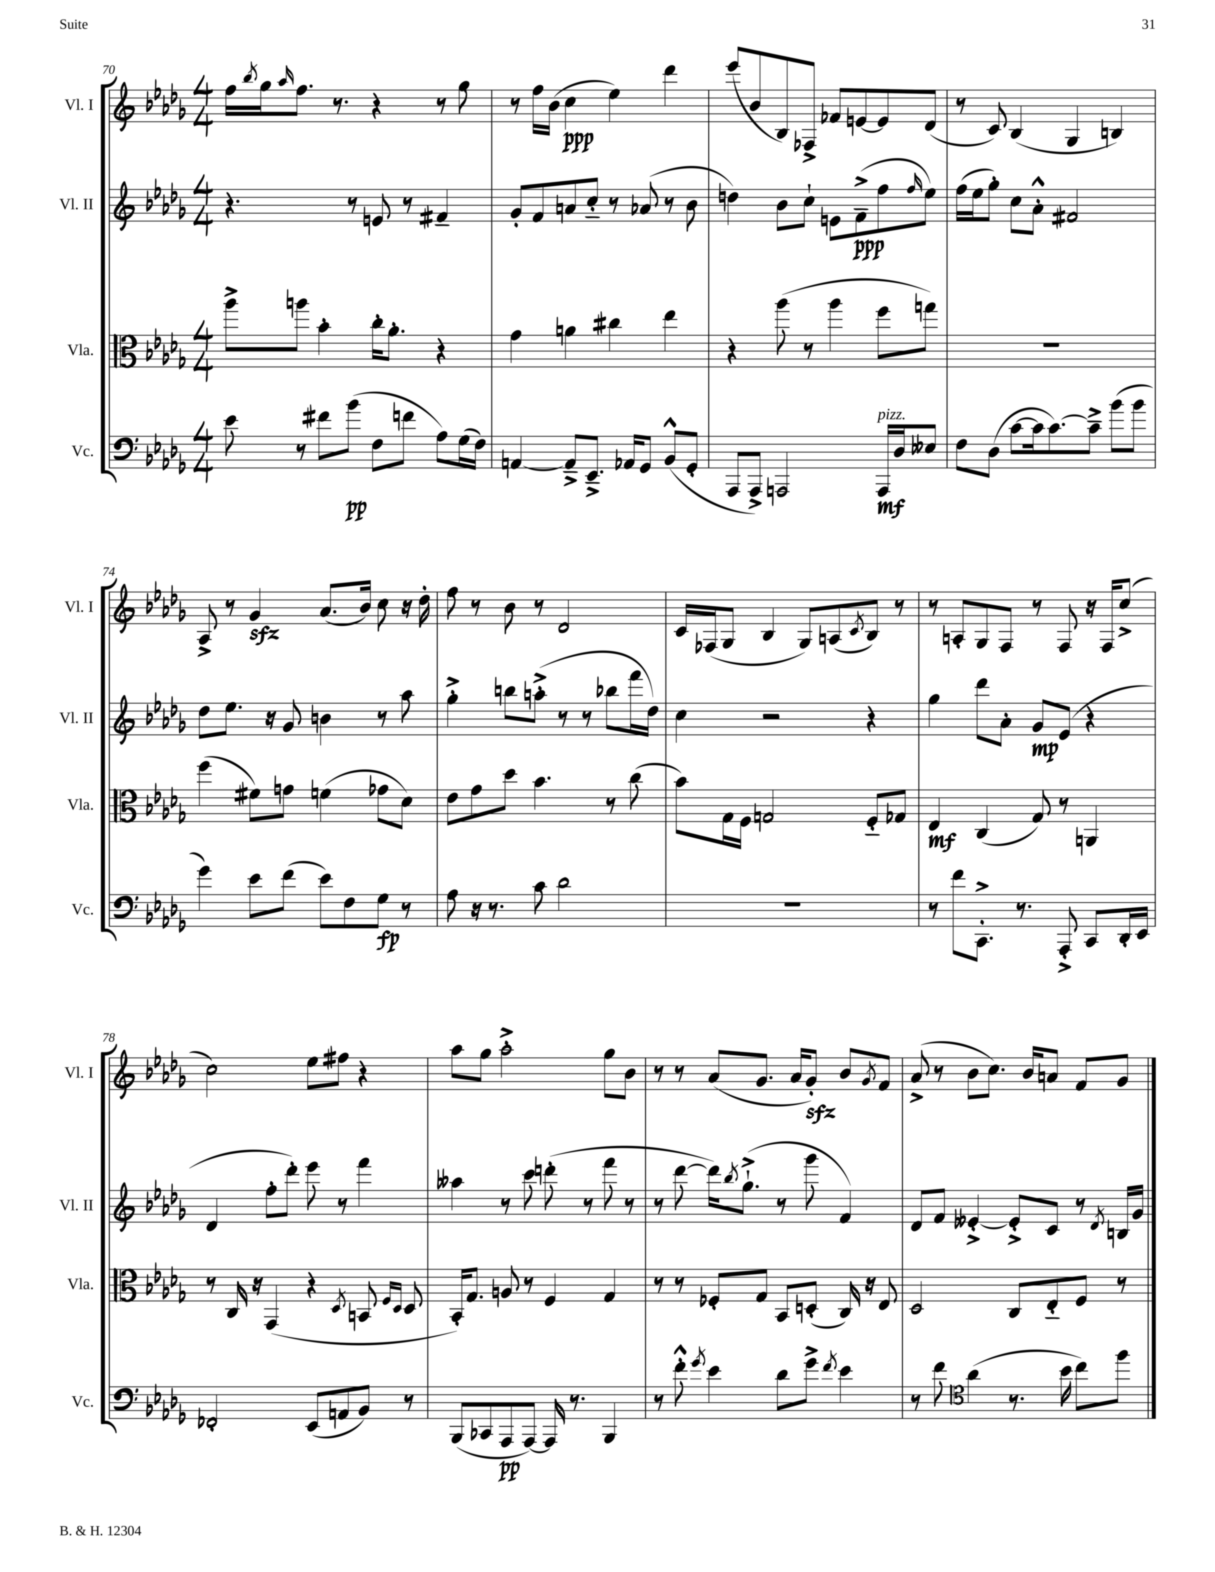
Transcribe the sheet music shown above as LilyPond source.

<<
\new StaffGroup <<
\new Staff = "s0" \with { instrumentName = "Vl. I" shortInstrumentName = "Vl. I" } {
    \clef treble \key des \major \numericTimeSignature \time 4/4
    f''16 \acciaccatura { bes''8 } ges''16 \grace { aes''16 } f''8. r8. r4 r8 ges''8 |
    r8 f''16 bes'16( c''4\ppp ees''4) des'''4 |
    ees'''8( bes'8 bes8) fes8-> fes'8 e'8~ e'8 des'8( |
    r8 c'8) bes4( ges4 b4) |
    aes8-> r8 ges'4\sfz aes'8.( bes'16) c''8 r16 des''16-. |
    f''8 r8 bes'8 r8 des'2 |
    c'16 fes16( ges8 bes4 ges8) a8( \acciaccatura { c'8 } bes8) r8 |
    r8 a8-. ges8 f8 r8 f8 r16 f16 c''8->( |
    c''2) ees''8 fis''8 r4 |
    aes''8 ges''8 aes''2-.-> ges''8 bes'8 |
    r8 r8 aes'8( ges'8. aes'16 ges'8-.\sfz) bes'8 \acciaccatura { ges'8 } f'8 |
    aes'8->( r8 bes'8 c''8.) bes'16 a'8 f'8 ges'8 \bar "|." |
}
\new Staff = "s1" \with { instrumentName = "Vl. II" shortInstrumentName = "Vl. II" } {
    \clef treble \key des \major \numericTimeSignature \time 4/4
    r4. r8 e'8 r8 fis'4-- |
    ges'8-. f'8 a'8 c''8-_ r8 aes'8( r8 bes'8 |
    d''4) bes'8 c''8-! e'8 f'8--->\ppp( f''8 \grace { f''16 } ees''8) |
    f''16( ees''16 ges''8-.) c''8 aes'8-.-^ fis'2 |
    des''8 ees''8. r16 ges'8 b'4 r8 aes''8 |
    ges''4-.-> b''8 a''8-.->( r8 r8 bes''8 f'''16 des''16) |
    c''4 r2 r4 |
    ges''4 des'''8 aes'8-. ges'8\mp ees'8( r4 |
    des'4 f''8-. des'''8-.) ees'''8 r8 f'''4 |
    aeses''4 r8 c'''8 d'''8-.( r8 f'''8 r8 |
    r8 des'''8~ des'''16) \acciaccatura { bes''8 } ges''8.-!->( r8 ges'''8 f'4) |
    des'8 f'8 eeses'4~-.-> eeses'8-.-> c'8 r8 \acciaccatura { des'8 } b16 ges'16 \bar "|." |
}
\new Staff = "s2" \with { instrumentName = "Vla." shortInstrumentName = "Vla." } {
    \clef alto \key des \major \numericTimeSignature \time 4/4
    aes''8-> a''8 bes'4-. c''16-. aes'8.-. r4 |
    ges'4 a'4 cis''4 ees''4 |
    r4 aes''8( r8 aes''4 f''8 g''8) |
    R1 |
    f''4( fis'8) g'8 f'4( ges'8 des'8) |
    ees'8 ges'8 des''8 bes'4. r8 c''8( |
    bes'8) ges16 f16 g2 f8-_ ges8 |
    ees4\mf c4( ges8) r8 a,4 |
    r8 c16 r16 ges,4( r4 \acciaccatura { des8 } b,8 \grace { f16 des16 } des8 |
    bes,16-.) ges8. a8 r8 f4 ges4 |
    r8 r8 fes8-. ges8 bes,8 d8-.( c16) r16 ees8 |
    des2 c8 ees8-_ f8 r8 \bar "|." |
}
\new Staff = "s3" \with { instrumentName = "Vc." shortInstrumentName = "Vc." } {
    \clef bass \key des \major \numericTimeSignature \time 4/4
    ees'8 r8 fis'8 bes'8\pp( f8 f'8 aes8) ges16( f16) |
    a,4~ a,8---> ees,8.---> aes,16 ges,8 bes,8-^( ges,8-. |
    aes,,8 aes,,8->) a,,2 a,,16\mf^\markup { \italic "pizz." } des16 eeses8 |
    f8 des8( c'8~ c'16 c'8.~) c'8---> bes'8( bes'8 |
    ges'4) ees'8 f'8( ees'8) f8 ges8\fp r8 |
    aes8 r16 r8. c'8 des'2 |
    R1 |
    r8 f'8 c,8.-.-> r8. aes,,8-.-> c,8 des,16-. ees,16 |
    fes,2-. ees,8( a,8 bes,8) r8 |
    bes,,8( ces,8 aes,,8\pp aes,,8~) aes,,16 r8. bes,,4 |
    r8 f'8-.-^ \acciaccatura { ges'8 } ees'4 des'8 ges'8-> \acciaccatura { f'8 } ees'4 |
    r8 f'8 \clef tenor aes'4( r8. bes'16 c''8) f''8 \bar "|." |
}
>>
>>
\layout { \context { \Score currentBarNumber = #70 } }
